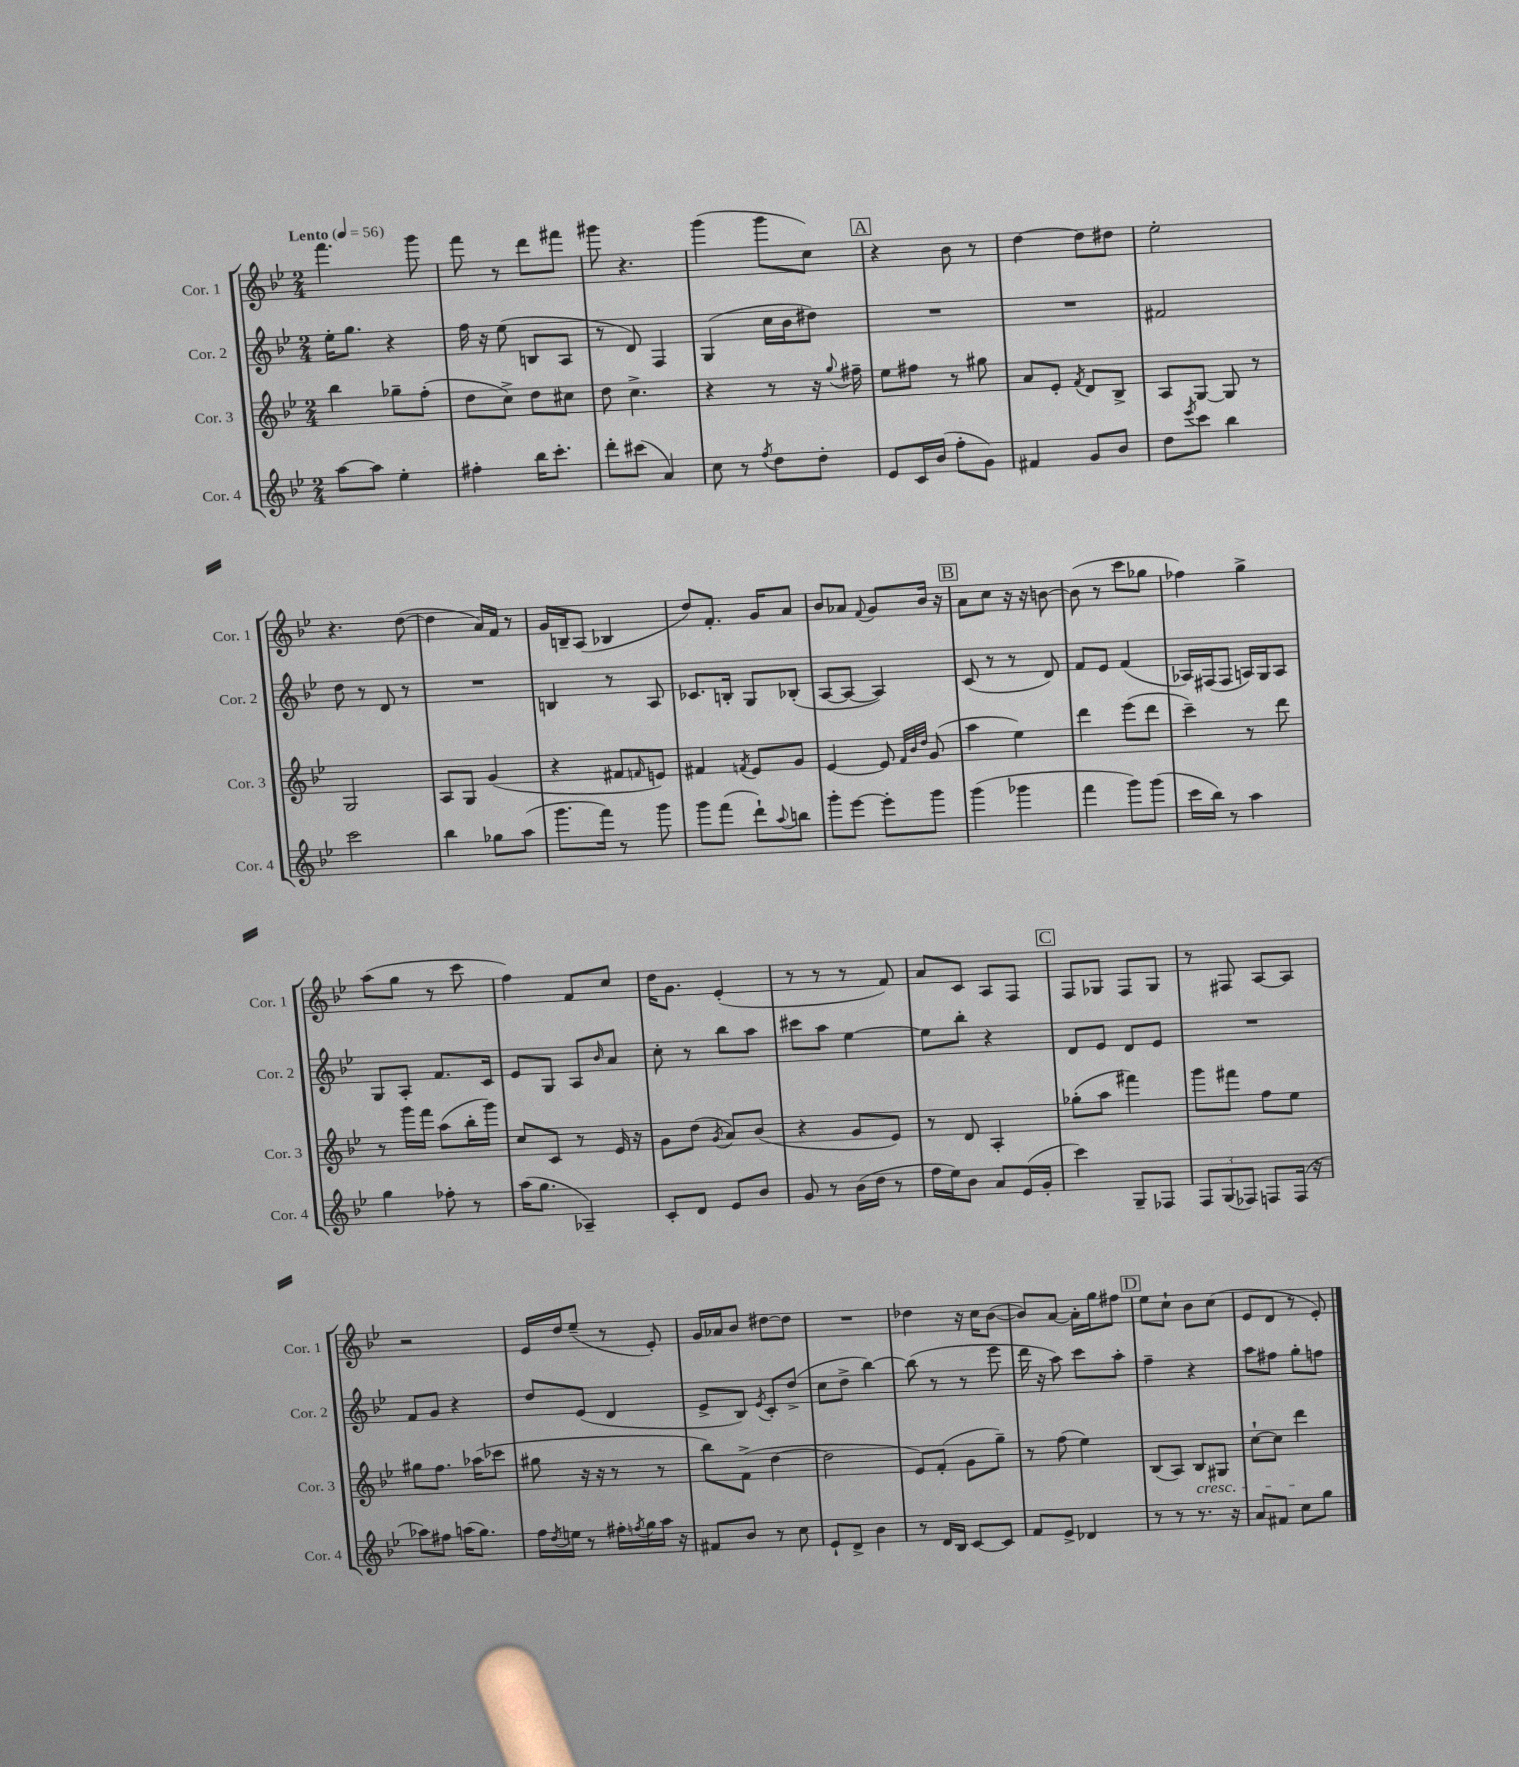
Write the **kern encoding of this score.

**kern	**kern	**kern	**kern
*staff4	*staff3	*staff2	*staff1
*clefG2	*clefG2	*clefG2	*clefG2
*k[b-e-]	*k[b-e-]	*k[b-e-]	*k[b-e-]
*M2/4	*M2/4	*M2/4	*M2/4
*MM56	*MM56	*MM56	*MM56
[8aa\L	4bb-\	16ee-'\LK	4.fff\
.	.	8.gg\J	.
8aa\]J	.	.	.
4ee-'\	8gg-~\L	4r	.
.	(8ff'\J	.	8ggg\
=	=	=	=
4ff#'\	8dd\L	16ff\	8fff\
.	.	16r	.
.	8cc^\J)	(8ee-\	8r
16bb-\LK	8dd\L	8B/L	8ddd\L
8.ccc'\J	.	.	.
.	8cc#\J	8A/J	8fff#\J
=	=	=	=
8ddd'\L	8dd\	8r	8ggg#\
(8ccc#\J	4.cc^\	8d/)	4.r
4a/)	.	4F/	.
=	=	=	=
8cc\	4r	(4G/	(4ggg\
8r	.	.	.
8qff/	.	.	.
8dd\L	8r	16cc\LL	8ggg\L
.	.	16b-\J	.
8dd'\J	16r	8dd#\J)	8cc\J)
.	8qqgg/	.	.
.	16ff#~\	.	.
=	=	=	=
8e-/L	8ee-\L	2r	4r
16c/L	8ff#\J	.	.
(16b-/JJ	.	.	.
8ff'\L	8r	.	8b-\
8g\J)	8gg#\	.	8r
=	=	=	=
4f#/	8a/L	2r	[4dd\
.	8e-'/J	.	.
.	8qf/	.	.
8g/L	8d/L	.	8dd\]L
8b-/J	8B-^/J	.	8dd#\J
=	=	=	=
8dd\L	8A/L	2f#/	2ee-'\
8qeee-/	.	.	.
8ccc\J	[8G/J	.	.
4bb-\	8G/]	.	.
.	8r	.	.
=	=	=	=
2ccc\	2G/	8dd\	4.r
.	.	8r	.
.	.	8d/	.
.	.	8r	([8dd\
=	=	=	=
4bb-\	8A/L	2r	4dd\]
.	8G/J	.	.
8gg-\L	(4g/	.	16a/LL)
.	.	.	16f/JJ
(8aa\J	.	.	8r
=	=	=	=
8.ggg\L	4r	4B/	16g/LL
.	.	.	16B~/J
.	.	.	(8A/J
16fff\Jk)	.	.	.
8r	8f#/L	8r	4B-/
.	16qqf/	.	.
8ggg\	8e/J)	8A/	.
=	=	=	=
8ggg\L	4f#/	8.c-/L	8dd/L)
(8fff\J	.	.	8.f'/J
.	.	16B'/Jk	.
.	8qf/	.	.
8ddd`\L)	8e-/L	8G/L	.
.	.	.	16g/LK
8qqaa/	.	.	.
8bb\J	8g/J	(8B-'/J	8a/J
=	=	=	=
8ggg'\L	[4e-/	[8A/L	8b-/L
[8eee-\J	.	8A/_J	8a-/J
.	.	.	8qqf/
8eee-'\]L	8e-/]	4A/])	8g/L
.	32qqf/LLL	.	.
.	32qqb-/	.	.
.	32qqdd/JJJ	.	.
8ggg\J	(8g/	.	16b-/Jk
.	.	.	16r
=	=	=	=
(4ggg\	4aa\	(8c/	8a\L
.	.	8r	8cc\J
4ggg-\	4ee-\)	8r	16r
.	.	.	16r
.	.	8d/)	[8b\
=	=	=	=
4fff\	4ddd\	8f/L	(8b\]
.	.	8e-/J	8r
8ggg\L)	(8eee-\L	(4f/	8ccc\L
(8ggg\J	8ddd\J	.	8gg-\J
=	=	=	=
16ccc\LL	4ccc~\)	16A-/LL)	4ff-\)
16bb-\JJ)	.	(16F#/J	.
8r	.	8F#/J	.
4aa\	8r	16A/LL)	4gg^\
.	.	16G/J	.
.	8ddd\	8A/J	.
=	=	=	=
4gg\	8r	8G/L	(8aa\L
.	16ggg\LL	8A'/J	8gg\J
.	16fff\JJ	.	.
8ff-'\	(8aa\L	8.f/L	8r
8r	16bb-'\L	.	8ccc\
.	16ggg\JJ)	16c/Jk	.
=	=	=	=
(16aa\LK	8cc/L	8e-/L	4ff\)
8.gg\J	.	.	.
.	8c/J	8G/J	.
4A-~/)	8r	8A/L	8f/L
.	.	16qqb-/	.
.	16e-/	8a/J	8cc/J
.	16r	.	.
=	=	=	=
8c'/L	8g\L	8cc'\	16dd\LK
.	.	.	8.g\J
8d/J	(8dd\J	8r	.
.	8qg/	.	.
8e-/L	8a/L)	8bb-\L	(4e-'/
8b-/J	(8b-/J	8aa\J	.
=	=	=	=
8g/	4r	8ccc#\L	8r
8r	.	8aa\J	8r
(16b-\LL	8g/L	[4ee-\	8r
16dd\JJ	.	.	.
8r	8e-/J)	.	8f/)
=	=	=	=
16ff\LL	8r	8ee-\]L	8a/L
16ee-\J)	.	.	.
8b-\J	8d/	8bb-'\J	8c/J
8a/L	4A'/	4r	8A/L
(16e-/L	.	.	8F/J
16g'/JJ	.	.	.
=	=	=	=
4ccc\)	(8gg-'\L	8d/L	8F/L
.	8aa\J	8e-/J	8G-/J
8G~/L	4fff#\)	8d/L	8F/L
8F-/J	.	8e-/J	8G-/J
=	=	=	=
12F/L	8ggg\L	2r	8r
(12G/	.	.	.
.	8fff#\J	.	8F#/
12F-/J)	.	.	.
8F/L	8ff\L	.	[8A/L
(16F/Jk	8ee-\J	.	8A/]J
16r	.	.	.
=	=	=	=
8aa-\L)	8gg#\L	8f/L	2r
8ff#\J	8.ff\J	8g/J	.
(16aa\LK	.	4r	.
8.gg\J)	(16aa-\LK	.	.
.	8ccc-\J	.	.
=	=	=	=
16ff\LL	8gg#\	8dd/L	16e-/LL
8qdd/	.	.	.
16ee\JJ	.	.	16dd/J
8r	16r	(8e-/J	(8ee-~/J
.	16r	.	.
16ff#'\LL	8r	4d/	8r
8qff/	.	.	.
16gg\	.	.	.
16aa\JJ	8r	.	8e-'/)
16r	.	.	.
=	=	=	=
8f#/L	8bb-\L)	8e-^/L	16g/LL
.	.	.	16a-/J
8b-/J	(8f^\J	8B-/J)	8b-/J
.	.	8qe-/	.
8r	[4dd\	8c'/L	[8dd#\L
8cc\	.	(8dd^/J	8dd#\]J
=	=	=	=
8e-`/L	2dd\]	8cc\L	2r
8d^/J	.	8dd^\J	.
4b-\	.	[4bb-\)	.
=	=	=	=
8r	8e-/L)	(8bb-\]	4dd-\
16d/LL	(8f'/J	8r	.
16B-/JJ	.	.	.
[8c/L	8g\L	8r	16r
.	.	.	16cc\LK
8c/]J	8gg~\J)	8eee-\	([8b-\J
=	=	=	=
8f/L	8r	16ddd\	8b-/]L)
.	.	16r	.
8e-^/J	(8ff\	8aa\)	[8a/J
4d-/	4ee-\)	8ccc\L	16a'\]LL
.	.	.	16gg\J
.	.	8aa'\J	8ff#\J
=	=	=	=
8r	(8B-/L	4ff~\	8ee-\L
8r	8A/J)	.	8cc`\J
8.r	8B-/L	4r	8b-\L
.	8G#/J	.	(8cc\J
16r	.	.	.
=	=	=	=
8a/L	[8cc`\L	8aa\L	8e-/L
8f#/J	8cc\]J	8ff#\J	8d/J
8cc\L	4ddd\	8gg'\L	8r
8gg\J	.	8ff\J	8e-'/)
==	==	==	==
*-	*-	*-	*-
